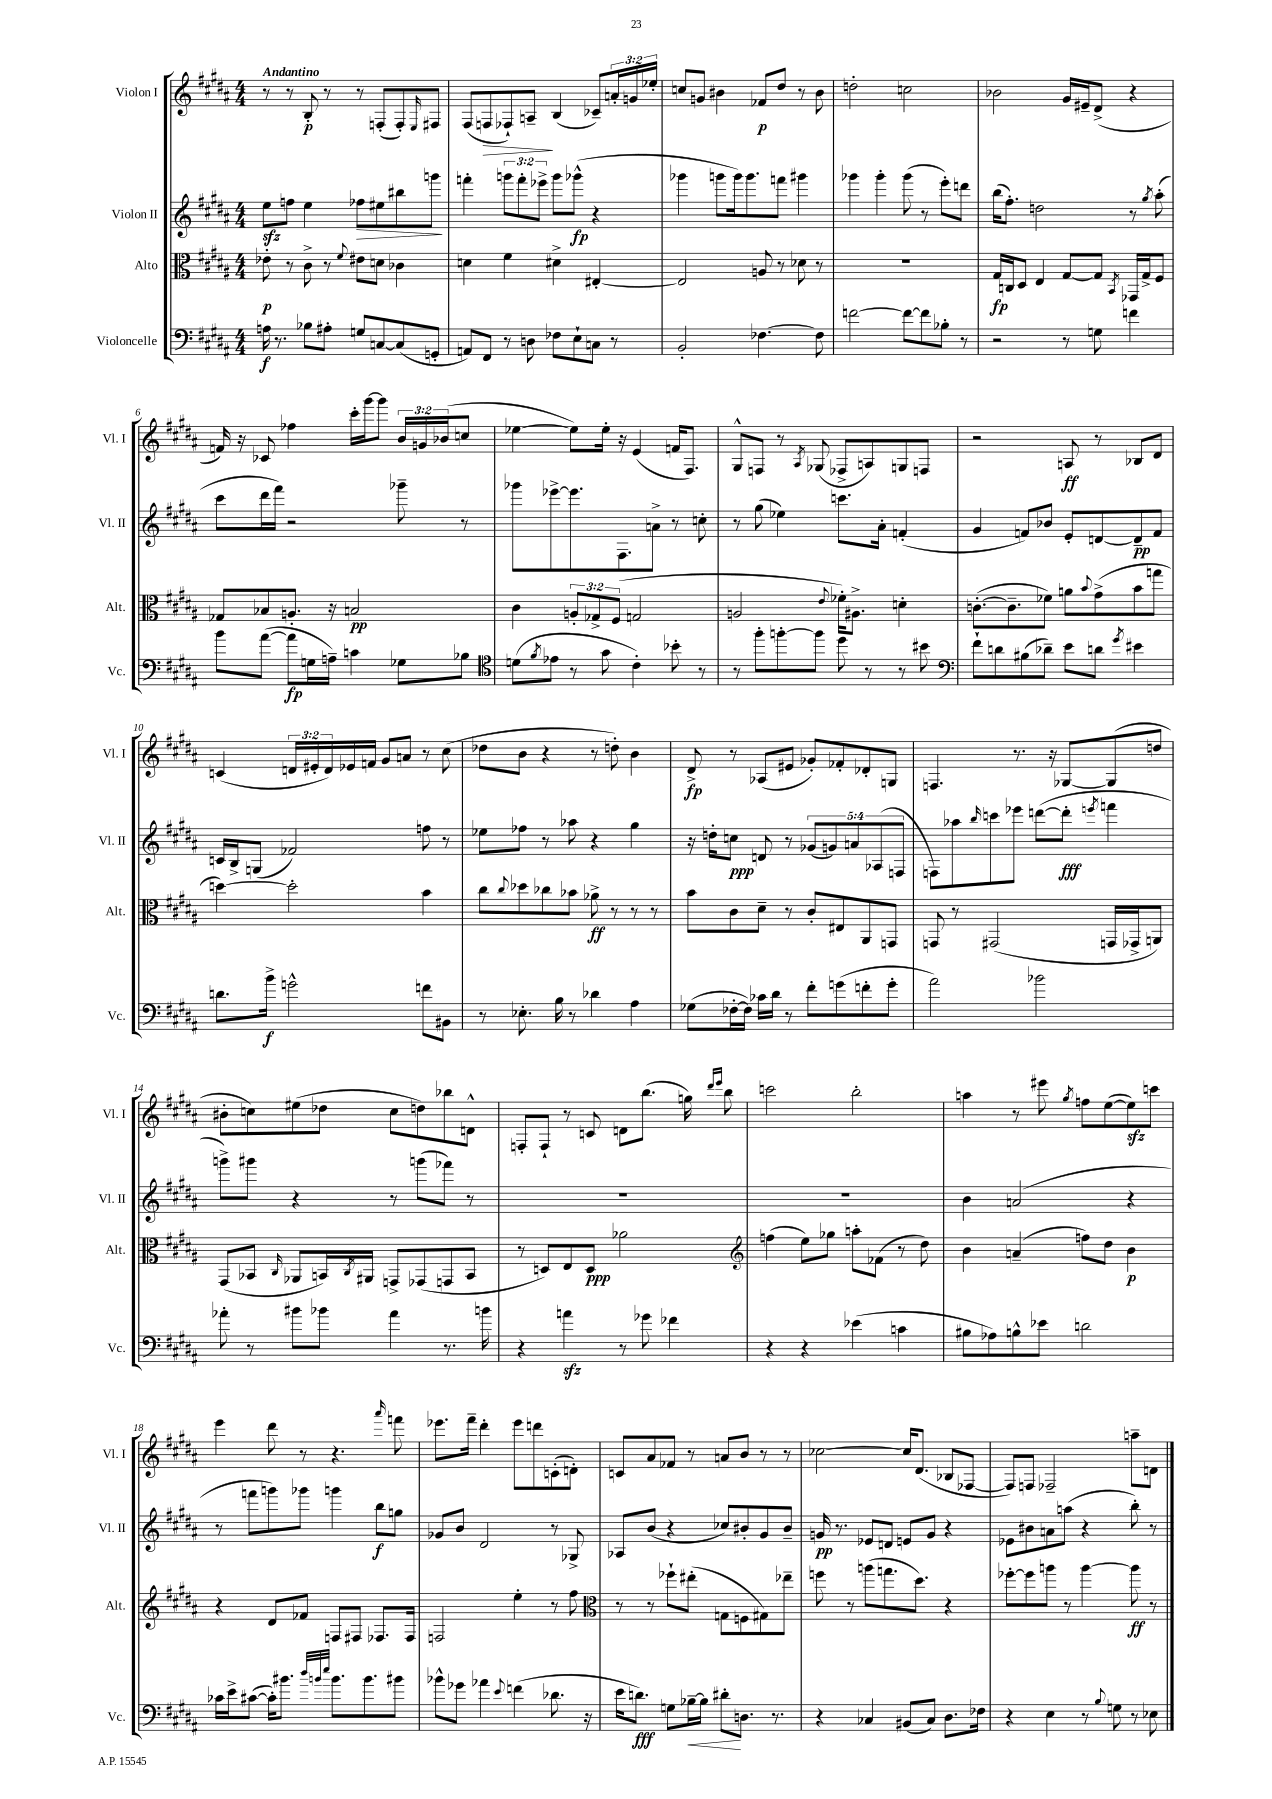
<<
\new StaffGroup <<
\new Staff = "s0" \with { instrumentName = "Violon I" shortInstrumentName = "Vl. I" } {
    \clef treble \key b \major \numericTimeSignature \time 4/4 \override Staff.TupletNumber.text = #tuplet-number::calc-fraction-text \tempo "Andantino"
    r8 r8 b8-.\p r8 r8 f8-.( f8-.) \grace { e16 } fis8 |
    fis8( f8\> fes8-!) a8--\! b4( ces'8--) \tuplet 3/2 { a'16-. g'16 ees''16-. } |
    c''8 g'8 bis'4 fes'8\p dis''8 r8 bis'8 |
    d''2-. c''2 |
    bes'2 gis'16 eis'16-- dis'8->( r4 |
    f'16) r16 ces'8 fes''4 cis'''16-. gis'''16~ gis'''8 \tuplet 3/2 { b'16 g'16 bes'16( } c''8 |
    ees''4~ ees''8) ees''16-. r16 e'4( f'16 fis8.) |
    gis8-^ f8 r8 \acciaccatura { ais8 } ges8( fes8-> a8) g8 f8 |
    r2 a8\ff r8 bes8 dis'8 |
    c'4( \tuplet 3/2 { d'16 eis'16-. d'16) } ees'16 f'16 gis'8 a'8 r8 cis''8( |
    des''8 b'8 r4 r8 d''8-.) b'4 |
    dis'8->\fp r8 aes8( eis'8 ges'8-.) fes'8-. des'8-. g8 |
    f4. r8. r16 ges8~ ges8( d''8 |
    bis'8-. c''8) eis''8( des''8 c''8 d''8) bes''8 d'8-^ |
    f8-. f8-! r8 c'8 d'8 b''8.( g''16) \grace { dis'''16 e'''16 } b''8 |
    c'''2 b''2-. |
    a''4 r8 eis'''8 \acciaccatura { gis''8 } f''8 e''8~( e''8\sfz) c'''8 |
    e'''4 dis'''8 r8 r4. \grace { ais'''16 } f'''8 |
    ees'''8. fis'''16-- dis'''4-. ees'''8 d'''8 c'8-.( d'8-.) |
    c'8 ais'8 fes'8 r8 a'8 b'8 r8 r8 |
    ces''2~ ces''16 dis'8.( bes8 fes8~ |
    fes8) f8 fes2-- a''8-- d'8 \bar "|." |
}
\new Staff = "s1" \with { instrumentName = "Violon II" shortInstrumentName = "Vl. II" } {
    \clef treble \key b \major \numericTimeSignature \time 4/4 \override Staff.TupletNumber.text = #tuplet-number::calc-fraction-text
    e''8\sfz f''8 e''4 fes''8\> eis''8 bis''8 g'''8\! |
    f'''4-. \tuplet 3/2 { g'''8 f'''8-. ees'''8-> } g'''8 ges'''8-^\fp( r4 |
    ges'''4 g'''8 g'''16) g'''8. f'''8 gis'''4 |
    ges'''4 ges'''4-. ges'''8( r8 e'''8-.) d'''8 |
    b''16( fis''8.-.) d''2 r8 \acciaccatura { gis''8 } ais''8-.( |
    cis'''8 dis'''16 fis'''16) r2 ges'''8-- r8 |
    ges'''8 ees'''8~-> ees'''8. fis8. a'8-> r8 c''8-. |
    r8 gis''8( ees''4) c'''8. ais'16-. f'4-.( |
    gis'4 f'8) bes'8 e'8-. d'8~ d'8--\pp f'8 |
    c'16 b16-> g8( fes'2) f''8 r8 |
    ees''8 fes''8 r8 aes''8 r4 gis''4 |
    r16 d''16-. c''8\ppp d'8 r8 \tuplet 5/4 { ges'8( g'8) a'8 aes8( f8 } |
    f8) aes''8 \grace { b''16 } c'''8 ees'''8 d'''8~( d'''8-.\fff \acciaccatura { e'''8 } f'''4 |
    g'''8->) gis'''8 r4 r8 g'''8( fes'''8) r8 |
    R1 |
    R1 |
    b'4 a'2( r4 |
    r8 f'''8 g'''8) ges'''8 g'''4 b''8\f g''8 |
    ges'8 b'8 dis'2 r8 ges8-> |
    aes8 b'8( r4 ces''8) bis'8-. gis'8 bis'8-- |
    g'16\pp r8. ees'8 d'8 e'8 g'8 r4 |
    ees'8 bis'8 a'8 a''8( r4 b''8-.) r8 \bar "|." |
}
\new Staff = "s2" \with { instrumentName = "Alto" shortInstrumentName = "Alt." } {
    \clef alto \key b \major \numericTimeSignature \time 4/4 \override Staff.TupletNumber.text = #tuplet-number::calc-fraction-text
    ees'8-.\p r8 cis'8-> r8 \appoggiatura { fis'8 } eis'8 d'8 ces'4 |
    d'4 fis'4 dis'4-> eis4~-. |
    eis2 a8 r8 des'8 r8 |
    R1 |
    gis16\fp c16 dis8 e4 gis8~ gis8 \acciaccatura { b,8 } ges,16 gis16-> fis8 |
    ges8 bes8 a8.-. r16 b2\pp |
    cis'4 \tuplet 3/2 { a8-. ges8-> fis8( } g2 |
    a2 \appoggiatura { e'8 } fes'16-.) ais8.-> d'4-. |
    c'8.~-.( c'8.-- fes'8) a'8 \appoggiatura { b'8 } gis'8->( b'8 g''8 |
    d''4~) d''2-. b'4 |
    cis''8 \appoggiatura { cis''8 } des''8 ces''8 bes'8 aes'8->\ff r8 r8 r8 |
    b'8 cis'8 dis'8-- r8 cis'8-. eis8 ais,8 g,8 |
    g,8 r8 gis,2( g,16 ges,16-> a,8) |
    gis,8( bes,8 \grace { cis16 } aes,8 b,16) \acciaccatura { cis8 } ais,16 g,8-> ges,8( g,8 b,8 |
    r8 d8) e8 d8\ppp aes'2 |
    \clef treble f''4( e''8) ges''8 a''8-. fes'8( r8 dis''8) |
    b'4 a'4--( f''8) dis''8 b'4\p |
    r4 dis'8 fes'8 f8 fis8 fes8. fes16 |
    f2 e''4-. r8 fis''8 |
    \clef alto r8 r8 fes''8-! eis''8-.( g8 f8 gis8) ees''8-- |
    f''8 r8 a''8( g''8. dis''8.) r4 |
    fes''8~-. fes''8 a''8 r8 a''4~ a''8\ff r8 \bar "|." |
}
\new Staff = "s3" \with { instrumentName = "Violoncelle" shortInstrumentName = "Vc." } {
    \clef bass \key b \major \numericTimeSignature \time 4/4
    a16\f r8. bes8 ais8-. g8 c8~ c8( g,8-. |
    a,8) fis,8 r8 d8 fes8 e8-! c8 r8 |
    b,2-. fes4.~ fes8 |
    f'2~ f'8~ f'8 bes8-. r8 |
    r2 r8 g8 f'4 |
    b'8 ais'8~( ais'8\fp g16 a16--) c'4 ges8 bes8 |
    \clef tenor d'8( \acciaccatura { fis'8 } ees'8 r8 gis'8 cis'4-.) bes'8-. r8 |
    r8 fis''8-. f''8~-. f''8 dis''8 r8 r8 bis'8 |
    \clef bass fis'8-! d'8 bis8( des'8--) e'8 d'8 \acciaccatura { gis'8 } eis'4 |
    d'8. b'16->\f g'2-^ f'8 bis,8 |
    r8 ees8.-. b16 r8 des'4 ais4 |
    ges8( fes16~-. fes16) ces'16 dis'16 r8 fis'8-. g'8( f'8-. g'8-. |
    ais'2) bes'2 |
    aes'8-. r8 bis'8 bes'8 aes'4 r8. b'16 |
    r4 a'4\sfz r8 ges'8 fes'4 |
    r4 r4 ees'4( c'4 |
    bis8 aes8) b8-^ ees'8 d'2 |
    ces'16 e'16-> cis'8~( cis'16-.) bis'8. \grace { dis''32 b'32 e''32 } b'8. b'8. bis'8 |
    bes'8-^ ges'8 aes'4 \appoggiatura { e'8 } f'4( des'8. r16 |
    e'16 d'8.\fff) g8 bes16~--\< bes16 dis'8-.\! d8. r8. |
    r4 ces4 bis,8( ces8) dis8. fes16 |
    r4 e4 r8 \appoggiatura { b8 } g8 r8 ees8 \bar "|." |
}
>>
>>
